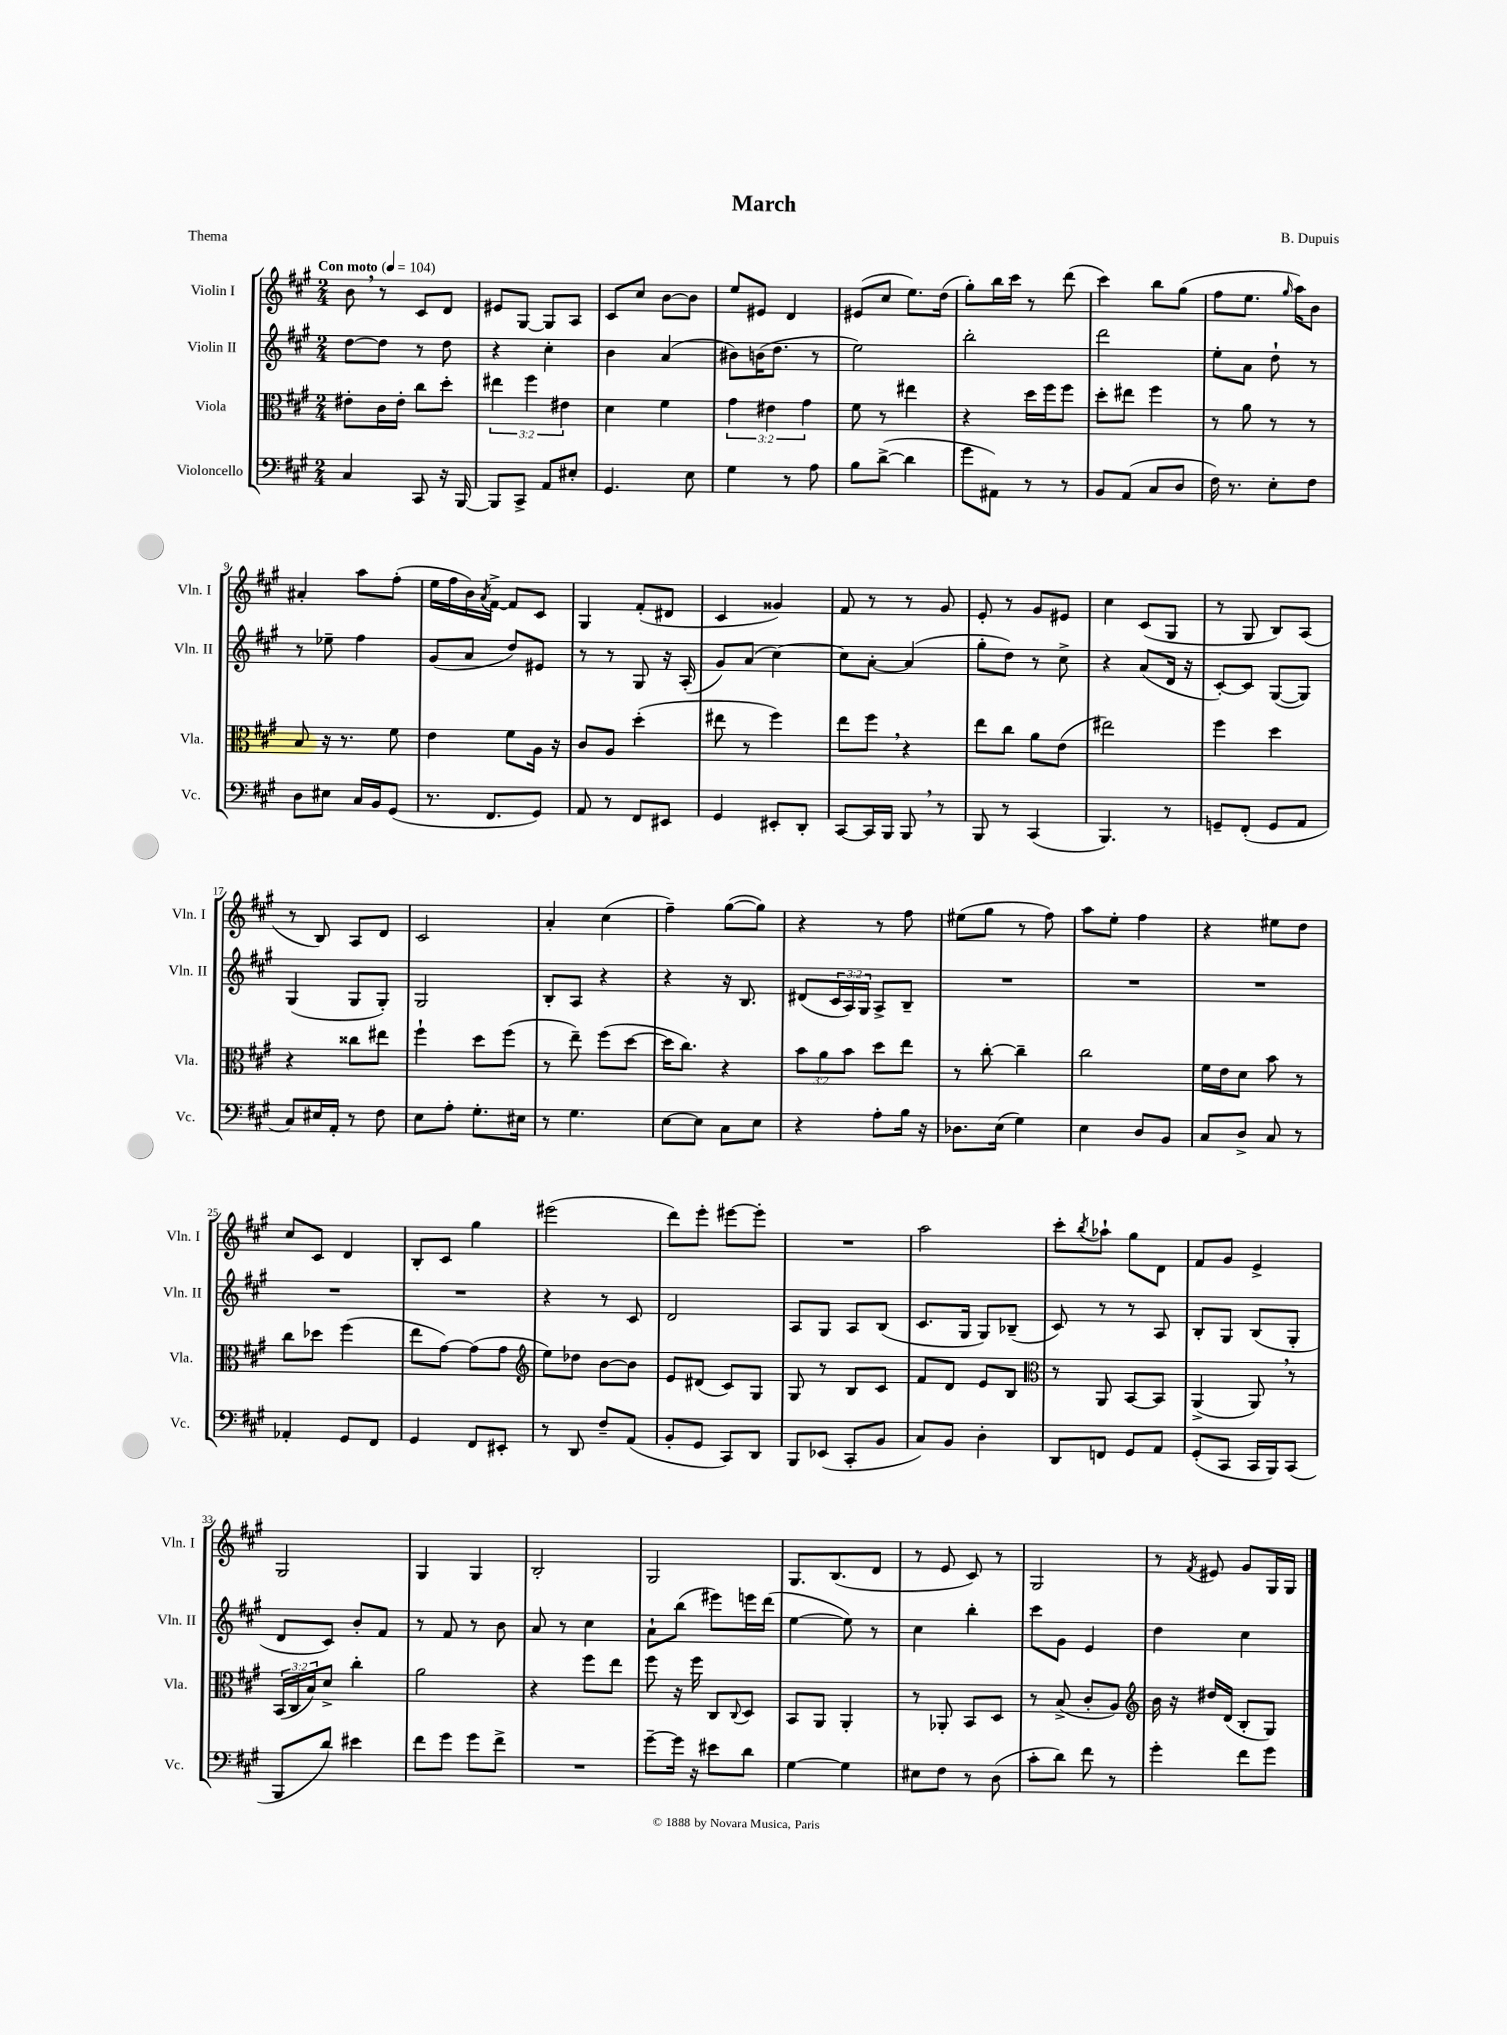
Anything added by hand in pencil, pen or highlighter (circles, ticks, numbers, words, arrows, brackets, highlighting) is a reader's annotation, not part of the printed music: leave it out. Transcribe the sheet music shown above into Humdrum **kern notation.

**kern	**kern	**kern	**kern
*staff4	*staff3	*staff2	*staff1
*clefF4	*clefC3	*clefG2	*clefG2
*k[f#c#g#]	*k[f#c#g#]	*k[f#c#g#]	*k[f#c#g#]
*M2/4	*M2/4	*M2/4	*M2/4
*MM104	*MM104	*MM104	*MM104
4C#	8e#'	[8dd	8b
.	16c#	8dd]	8r
.	16e#'	.	.
8CC#	8cc#	8r	8c#
16r	8dd'	8dd	8d
[16BBB	.	.	.
=	=	=	=
8BBB]	6ee#	4r	8e#
8CC#^	.	.	[8G#
.	6ff#	.	.
8AA	.	4cc#'	8G#]
.	6e#	.	.
8E#'	.	.	8A
=	=	=	=
4.GG#	4d	4b	8c#
.	.	.	8cc#
.	4f#	(4a	[8b
8E	.	.	8b]
=	=	=	=
4G#	6g#	8b#)	8ee
.	.	(16b	8e#
.	6e#	.	.
.	.	8.dd	.
8r	.	.	4d
.	6g#	.	.
8A	.	8r	.
=	=	=	=
8B	8f#	2ee)	(8e#
([8d^	8r	.	8cc#
4d]	4ee#	.	8.ee)
.	.	.	(16dd
=	=	=	=
8g#	4r	2bb'	8gg#')
8AA#)	.	.	16bb
.	.	.	16ccc#
8r	16dd	.	8r
.	16ff#	.	.
8r	8ff#	.	(8ddd
=	=	=	=
8BB	8dd'	2ddd	4ccc#)
(8AA	8ee#	.	.
8C#	4ff#	.	8bb
8D	.	.	(8gg#
=	=	=	=
16F#)	8r	8ee'	8ff#
8.r	.	.	.
.	8a	8a	8.ee
8E'	8r	8dd`	.
.	.	.	16qqgg#
.	.	.	16aa)
8F#	8r	8r	8b
=	=	=	=
8D	8B	8r	4a#'
8E#	16r	8ee-~	.
.	8.r	.	.
16C#	.	4ff#	8aa
16BB	.	.	.
(8GG#	8f#	.	(8ff#'
=	=	=	=
8.r	4e	(8g#	16ee
.	.	.	16ff#
.	.	8a	16b)
.	.	.	8qa
8.FF#	.	.	[16f#^
.	8f#	8dd)	8f#]
8GG#)	16A	8e#	8c#
.	16r	.	.
=	=	=	=
8AA	8c#	8r	4G#
8r	8A	8r	.
8FF#	(4dd'	8G#	(8f#'
8EE#	.	16r	8d#
.	.	(16A'	.
=	=	=	=
4GG#	8ee#	8g#)	4c#
.	8r	(8a	.
8EE#'	4ff#)	[4cc#)	4g##)
8DD'	.	.	.
=	=	=	=
[8CC#	8ee	8cc#]	8f#
16CC#]	8ff#	[8a'	8r
16BBB	.	.	.
8BBB	4r	(4a]	8r
8r	.	.	8g#
=	=	=	=
8BBB	8ee	8gg#'	8e'
8r	8cc#	8dd)	8r
(4CC#	8a	8r	8g#
.	(8e	8cc#^	8e#
=	=	=	=
4.BBB)	2ee#)	4r	4cc#
.	.	(8a	(8c#
8r	.	16d	8G#
.	.	16r	.
=	=	=	=
8GG~	4ff#	[8c#')	8r
(8FF#'	.	8c#]	8G#
8GG	4dd	([8G#	8B)
8AA	.	8G#])	(8A
=	=	=	=
8C#)	4r	(4G#	8r
16E#	.	.	8B)
16AA'	.	.	.
8r	8cc##	8G#	8A
8F#	8ee#	8G#')	8d
=	=	=	=
8E	4ff#`	2G#	2c#
8A'	.	.	.
8.G#'	8dd	.	.
.	(8ff#	.	.
16E#	.	.	.
=	=	=	=
8r	8r	8B'	4a'
4.G#	8ee~)	8A	.
.	(8ff#	4r	(4cc#
.	[8dd	.	.
=	=	=	=
[8E	16dd]	4r	4ff#~)
.	8.cc#)	.	.
8E]	.	.	.
8C#	4r	16r	([8gg#
.	.	8.B	.
8E	.	.	8gg#])
=	=	=	=
4r	12b	(8d#	4r
.	12a	.	.
.	.	24c#	.
.	12b	24A)	.
.	.	24G#	.
8A'	8dd	8A^	8r
16B	8ee	8B~	8ff#
16r	.	.	.
=	=	=	=
8.D-	8r	2r	(8ee#
.	[8cc#'	.	8gg#
(16E	.	.	.
4G#)	4cc#~]	.	8r
.	.	.	8ff#)
=	=	=	=
4E	2cc#	2r	8aa
.	.	.	8ee'
8D	.	.	4ff#
8BB	.	.	.
=	=	=	=
8C#	16f#	2r	4r
.	16e	.	.
8D^	8d	.	.
8C#	8b	.	8ee#
8r	8r	.	8dd
=	=	=	=
4AA-'	8cc#	2r	8cc#
.	8dd-	.	8c#
8GG#	(4ff#	.	4d
8FF#	.	.	.
=	=	=	=
4GG#	8ee	2r	8B'
.	[8g#)	.	8c#
8FF#	(8g#]	.	4gg#
8EE#'	8g#	.	.
=	=	=	=
*	*clefG2	*	*
8r	8ee)	4r	(2eee#
8DD	8dd-	.	.
8F#~	[8b	8r	.
(8AA	8b]	8c#	.
=	=	=	=
8BB'	8e	2d	8ddd)
8GG#	(8d#	.	8eee'
8CC#)	8c#)	.	[8eee#
8DD	8G#	.	8eee#']
=	=	=	=
8BBB	8G#	8A	2r
(8EE-	8r	8G#	.
8CC#'	8B	8A	.
8BB	8c#	(8B	.
=	=	=	=
8C#)	8f#	8.c#	2aa
8BB	8d	.	.
.	.	16G#	.
4D'	8e	8G#)	.
.	8B	(8B-~	.
=	=	=	=
*	*clefC3	*	*
8DD	8r	8c#)	8ccc#'
.	.	.	8qbb
8FF	8AA	8r	8aa-`
8GG#	[8BB	8r	8gg#
8AA	8BB]	8A	8d
=	=	=	=
(8GG#'	(4AA^	8B'	8f#
8CC#	.	8G#	8g#
16CC#	8AA)	(8B	4e^
16BBB)	.	.	.
(8CC#	8r	8G#'	.
=	=	=	=
8BBB	(24BB	8d	2G#
.	24C#	.	.
.	24B)	.	.
8d)	8d^	8c#)	.
4e#	4cc#'	8b'	.
.	.	8f#	.
=	=	=	=
8f#	2a	8r	4G#
8g#	.	8f#	.
8g#	.	8r	4G#
8f#^	.	8b	.
=	=	=	=
2r	4r	8a	2B'
.	.	8r	.
.	8ff#	4cc#	.
.	8ee	.	.
=	=	=	=
[8g#~	8ff#	8a`	2G#
16g#]	16r	(8bb	.
16r	16ff#	.	.
8e#	8C#	8eee#)	.
.	8qqC#	.	.
8d	8D	16eee	.
.	.	(16ddd	.
=	=	=	=
[4G#	8BB	[4ee	8.G#
.	8AA	.	.
.	.	.	(8.B
4G#]	4AA'	8ee])	.
.	.	8r	8d
=	=	=	=
8E#	8r	4cc#	8r
8F#	8AA-'	.	8e
8r	8BB	4bb'	8c#)
(8D	8D	.	8r
=	=	=	=
8c#'	8r	8ccc#	2G#
8d)	(8B^	8g#	.
8f#	8c#'	4e	.
8r	8A)	.	.
=	=	=	=
*	*clefG2	*	*
4g#'	16b	4dd	8r
.	16r	.	.
.	.	.	8qf#
.	16dd#	.	8e#
.	(16d	.	.
8f#	8B'	4cc#	8g#
8g#	8G#)	.	16G#
.	.	.	16G#
==	==	==	==
*-	*-	*-	*-
